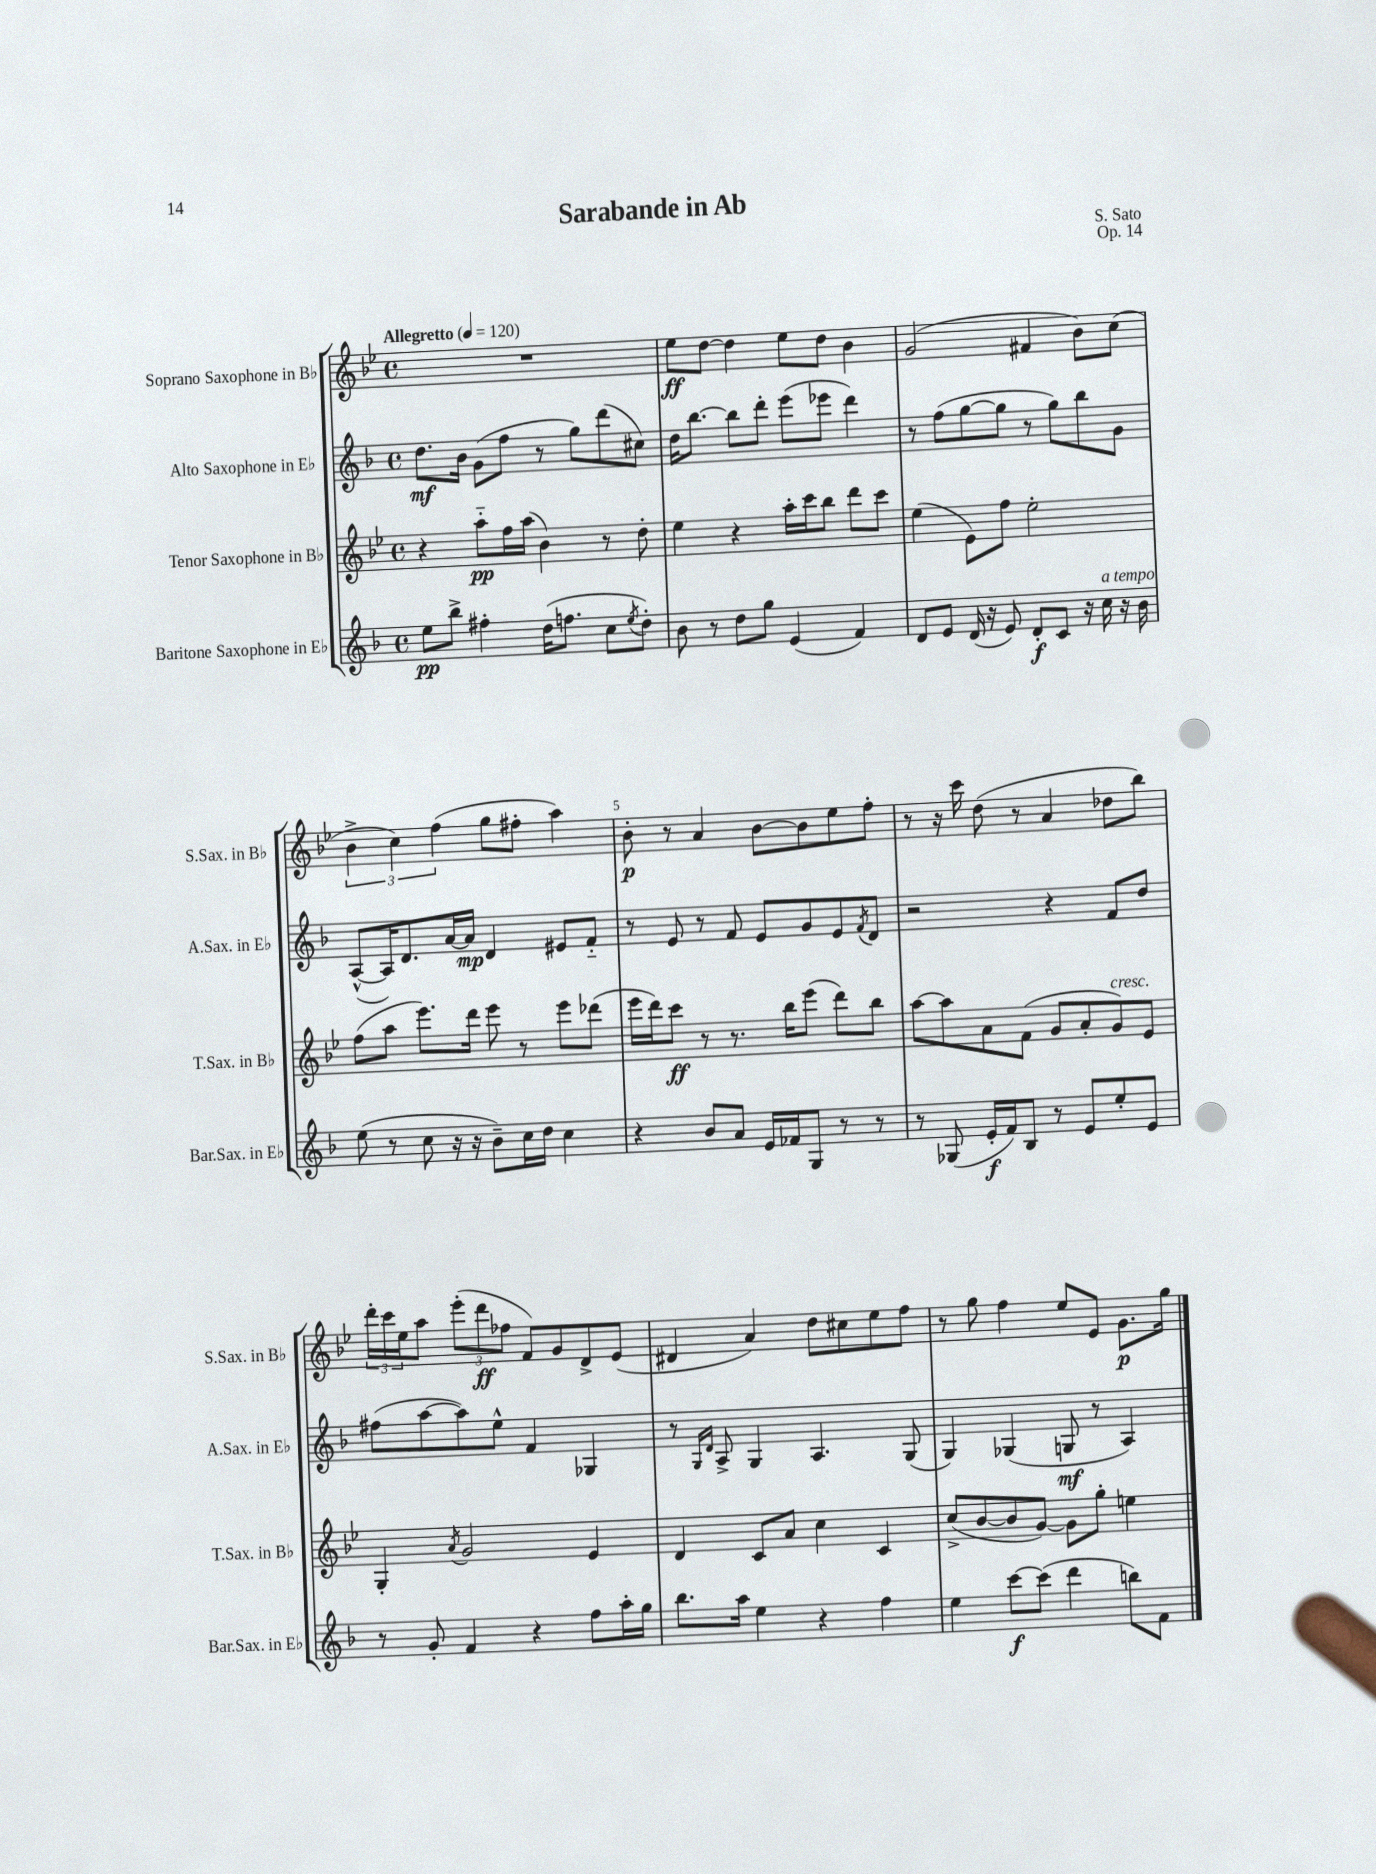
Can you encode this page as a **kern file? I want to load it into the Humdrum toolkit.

**kern	**dynam	**kern	**dynam	**kern	**dynam	**kern	**dynam
*part4	*part4	*part3	*part3	*part2	*part2	*part1	*part1
*staff4	*staff4	*staff3	*staff3	*staff2	*staff2	*staff1	*staff1
*I"Baritone Saxophone in E♭	*	*I"Tenor Saxophone in B♭	*	*I"Alto Saxophone in E♭	*	*I"Soprano Saxophone in B♭	*
*I'Bar.Sax. in E♭	*	*I'T.Sax. in B♭	*	*I'A.Sax. in E♭	*	*I'S.Sax. in B♭	*
*clefG2	*	*clefG2	*	*clefG2	*	*clefG2	*
*k[b-]	*	*k[b-e-]	*	*k[b-]	*	*k[b-e-]	*
*M4/4	*	*M4/4	*	*M4/4	*	*M4/4	*
*met(c)	*	*met(c)	*	*met(c)	*	*met(c)	*
*MM120	*	*MM120	*	*MM120	*	*MM120	*
=1	=1	=1	=1	=1	=1	=1	=1
!	!	!	!	!	!	!LO:TX:a:B:t=Allegretto	!
8ee\L	pp	4r	.	8.dd\L	mf	1r	.
8bb-^\J	.	.	.	.	.	.	.
.	.	.	.	16b-\Jk	.	.	.
4ff#X'\	.	8aa\L	pp	(8g\L	.	.	.
.	.	16ff\L	.	8ff\J	.	.	.
.	.	(16aa\JJ	.	.	.	.	.
(16dd\KL	.	4b-\)	.	8r	.	.	.
8.ffn\J	.	.	.	.	.	.	.
.	.	.	.	8gg\L)	.	.	.
8cc\L	.	8r	.	(8ddd\	.	.	.
8qee/	.	.	.	.	.	.	.
8dd'\J)	.	8dd'\	.	8cc#X\J)	.	.	.
=2	=2	=2	=2	=2	=2	=2	=2
8b-\	.	4ee-\	.	16dd\KL	.	8ee-\L	ff
.	.	.	.	[8.bb-\J	.	.	.
8r	.	.	.	.	.	[8dd\J	.
8dd\L	.	4r	.	8bb-\L]	.	4dd\]	.
8gg\J	.	.	.	8ddd'\J	.	.	.
(4e/	.	16aa'\LL	.	(8eee\L	.	8ee-\L	.
.	.	16ccc\J	.	.	.	.	.
.	.	8bb-\J	.	8eee-X\J	.	8dd\J	.
4f/)	.	8ddd\L	.	4ddd\)	.	4b-\	.
.	.	8ccc\J	.	.	.	.	.
=3	=3	=3	=3	=3	=3	=3	=3
8d/L	.	(4ee-\	.	8r	.	(2g/	.
8e/J	.	.	.	(8ff\L	.	.	.
(16d/	.	8e-\L)	.	[8gg\	.	.	.
16r	.	.	.	.	.	.	.
8e/)	.	8ff\J	.	8gg\J]	.	.	.
8d'/L	f	2ee-'\	.	8r	.	4f#X/	.
8c/J	.	.	.	8gg\L)	.	.	.
16r	.	.	.	8bb-\	.	8b-\L)	.
!LO:TX:a:i:t=a tempo	!	!	!	!	!	!	!
16cc\	.	.	.	.	.	.	.
16r	.	.	.	8g\J	.	(8cc\J	.
16b-\	.	.	.	.	.	.	.
!!LO:LB:g=z
=4	=4	=4	=4	=4	=4	=4	=4
(8ee\	.	(8ff\L	.	([8A^^/L	.	6b-^\	.
8r	.	8aa\J	.	16A/K])	.	.	.
.	.	.	.	.	.	6cc\)	.
.	.	.	.	8.d/	.	.	.
8cc\	.	8.eee-\L)	.	.	.	.	.
.	.	.	.	.	.	(6ff\	.
16r	.	.	.	[16a/L	.	.	.
16r	.	16ddd\Jk	.	16a/JJ]	mp	.	.
8b-~\L)	.	8eee-\	.	4d/	.	8gg\L	.
16cc\L	.	8r	.	.	.	8ff#X'\J	.
16dd\JJ	.	.	.	.	.	.	.
4cc\	.	8eee-\L	.	8e#X/L	.	4aa\)	.
.	.	(8ddd-X\J	.	8f/J	.	.	.
=5	=5	=5	=5	=5	=5	=5	=5
4r	.	16eee-\LL	.	8r	.	8b-'\	p
.	.	16ddd\J)	.	.	.	.	.
.	.	8ccc\J	ff	8e/	.	8r	.
8b-/L	.	8r	.	8r	.	4a/	.
8a/J	.	8.r	.	8f/	.	.	.
16e/LL	.	.	.	8e/L	.	[8b-\L	.
16f-X/J	.	16bb-\KL	.	.	.	.	.
8G/J	.	(8eee-\J	.	8g/	.	8b-\]	.
8r	.	8ddd\L)	.	8e/	.	8ee-\	.
.	.	.	.	8qf/	.	.	.
8r	.	8bb-\J	.	8d/J	.	8ff'\J	.
=6	=6	=6	=6	=6	=6	=6	=6
8r	.	[8aa\L	.	2r	.	8r	.
(8G-X/	.	8aa\]	.	.	.	16r	.
.	.	.	.	.	.	16ccc\	.
16e'/LL	f	8a\	.	.	.	(8dd\	.
16f/J)	.	.	.	.	.	.	.
8B-/J	.	(8f\J	.	.	.	8r	.
8r	.	8g/L	.	4r	.	4a/	.
8e/L	.	8a'/	.	.	.	.	.
!	!	!LO:TX:a:i:t=cresc.	!	!	!	!	!
8ee'/	.	8g/)	.	8f/L	.	8dd-X\L	.
8e/J	.	8e-/J	.	8dd/J	.	8bb-\J)	.
!!LO:LB:g=z
=7	=7	=7	=7	=7	=7	=7	=7
8r	.	4G'/	.	(8ff#X\L	.	24ddd'\LL	.
.	.	.	.	.	.	24ccc\	.
.	.	.	.	.	.	24ee-\J	.
8g'/	.	.	.	[8aa\	.	8aa\J	.
.	.	8qa/	.	.	.	.	.
4f/	.	2g/	.	8aa\])	.	(12eee-'\L	.
.	.	.	.	.	.	12ddd\	ff
.	.	.	.	8ee^^\J	.	.	.
.	.	.	.	.	.	12ff-X\J	.
4r	.	.	.	4f/	.	8f/L)	.
.	.	.	.	.	.	8g/	.
8ff\L	.	4e-/	.	4G-X/	.	8d^/	.
16aa'\L	.	.	.	.	.	(8e-/J	.
16gg\JJ	.	.	.	.	.	.	.
=8	=8	=8	=8	=8	=8	=8	=8
8.bb-\L	.	4d/	.	8r	.	4d#X/	.
.	.	.	.	16qqG/LL	.	.	.
.	.	.	.	16qqd/JJ	.	.	.
.	.	.	.	8A^/	.	.	.
16aa\Jk	.	.	.	.	.	.	.
4ee\	.	8c/L	.	4G/	.	4a/)	.
.	.	8a/J	.	.	.	.	.
4r	.	4cc\	.	4.A/	.	8dd\L	.
.	.	.	.	.	.	8cc#X\	.
4ff\	.	4c/	.	.	.	8ee-\	.
.	.	.	.	(8G/	.	8ff\J	.
=9	=9	=9	=9	=9	=9	=9	=9
4ee\	.	(8cc^/L	.	4G/)	.	8r	.
.	.	[8b-/	.	.	.	8gg\	.
[8ccc\L	f	8b-/]	.	(4G-X/	.	4ff\	.
(8ccc\J]	.	[8g/J)	.	.	.	.	.
4ddd\	.	8g\L]	.	8Gn/	mf	8ee-/L	.
.	.	8gg'\J	.	8r	.	8e-/J	.
8bbn\L)	.	4een\	.	4A/)	.	8.g\L	p
8f\J	.	.	.	.	.	.	.
.	.	.	.	.	.	16gg\Jk	.
==	==	==	==	==	==	==	==
*-	*-	*-	*-	*-	*-	*-	*-
